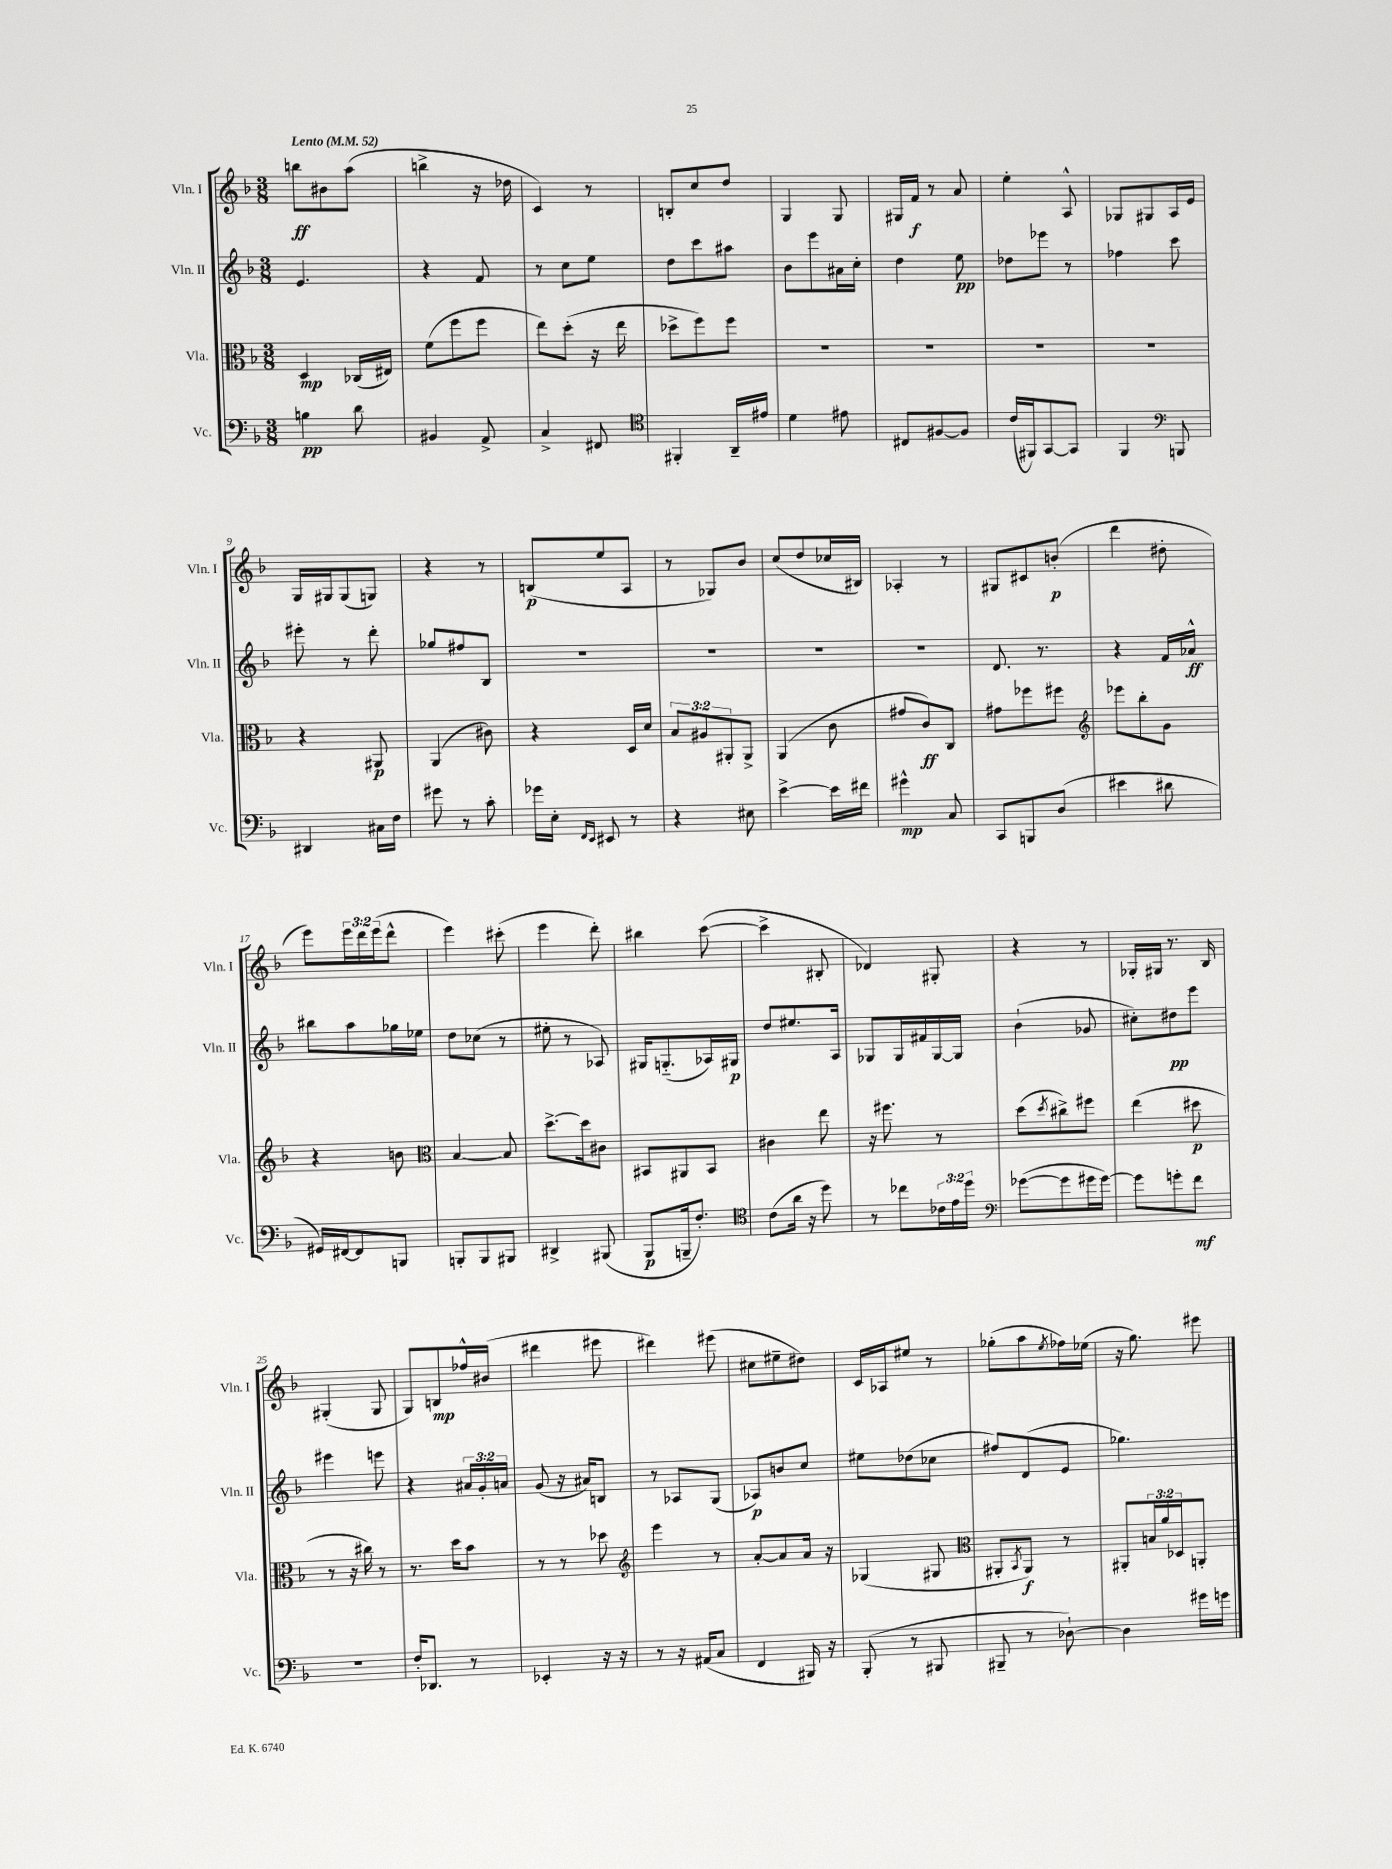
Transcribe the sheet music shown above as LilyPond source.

<<
\new StaffGroup <<
\new Staff = "s0" \with { instrumentName = "Vln. I" shortInstrumentName = "Vln. I" } {
    \clef treble \key f \major \numericTimeSignature \time 3/8 \override Staff.TupletNumber.text = #tuplet-number::calc-fraction-text \tempo "Lento" 4 = 52
    b''8\ff bis'8 a''8( |
    b''4-> r16 des''16 |
    c'4) r8 |
    b8-. c''8 d''8 |
    g4 g8 |
    gis16 f'16\f r8 a'8 |
    e''4-. a8-^ |
    ges8 gis8 a16 e'16 |
    g16 gis16 gis8( g8) |
    r4 r8 |
    b8\p( e''8 a8 |
    r8 ges8) bes'8 |
    c''8( d''8 ces''16 bis16) |
    aes4-. r8 |
    gis8 cis'8 b'8-.\p( |
    d'''4 dis''8-. |
    e'''8) \tuplet 3/2 { e'''16 d'''16 e'''16( } d'''8-^ |
    e'''4) cis'''8-.( |
    e'''4 d'''8-.) |
    bis''4 c'''8~( |
    c'''4-> bis8-. |
    des'4) gis8-. |
    r4 r8 |
    ges16-. gis16 r8. bes16 |
    gis4-.( gis8 |
    g8) b8\mp fes''16-^ bis'16( |
    dis'''4 eis'''8 |
    dis'''4) eis'''8( |
    cis''8 eis''8-- dis''8) |
    c'16 aes16 eis''8 r8 |
    ges''8-.( a''8 \acciaccatura { e''8 } fes''16) ees''16( |
    r16 g''8.) eis'''8 \bar "|." |
}
\new Staff = "s1" \with { instrumentName = "Vln. II" shortInstrumentName = "Vln. II" } {
    \clef treble \key f \major \numericTimeSignature \time 3/8 \override Staff.TupletNumber.text = #tuplet-number::calc-fraction-text
    e'4. |
    r4 f'8 |
    r8 c''8 e''8 |
    d''8 c'''8 ais''8 |
    bes'8 e'''8 ais'16 c''16-. |
    d''4 e''8\pp |
    des''8 ees'''8 r8 |
    fes''4 c'''8 |
    eis'''8-. r8 d'''8-. |
    ges''8 fis''8 bes8 |
    R4. |
    R4. |
    R4. |
    R4. |
    d'8. r8. |
    r4 f'16 aes'16-^\ff |
    bis''8 a''8 ges''16 ees''16 |
    d''8 ces''8( r8 |
    eis''8-. r8 aes8) |
    gis16 g8.-_( aes16) gis16\p |
    d''8 eis''8. a16 |
    ges8 ges16 fis'16 ges16~ ges16 |
    bes'4-!( ges'8 |
    cis''8-.) dis''8\pp e'''8 |
    eis'''4 e'''8 |
    r4 \tuplet 3/2 { ais'16 g'16-. a'16 } |
    g'8( r16 ais'16) b8 |
    r8 aes8 g8( |
    aes8\p) b'8 c''8 |
    eis''8 des''8( ces''8 |
    fis''8) d'8( e'8 |
    ges''4.) \bar "|." |
}
\new Staff = "s2" \with { instrumentName = "Vla." shortInstrumentName = "Vla." } {
    \clef alto \key f \major \numericTimeSignature \time 3/8 \override Staff.TupletNumber.text = #tuplet-number::calc-fraction-text
    d4\mp ces16( eis16) |
    f'8( f''8 f''8 |
    e''8) d''8-.( r16 e''16 |
    des''8-> f''8) f''8 |
    R4. |
    R4. |
    R4. |
    R4. |
    r4 ais,8\p |
    a,4( cis'8) |
    r4 d16 d'16 |
    \tuplet 3/2 { bes8 ais8 ais,8-. } ais,8-> |
    a,4( c'8 |
    gis'8 c'8\ff) c8 |
    gis'8 fes''8 fis''8 |
    \clef treble ees'''8 bes''8-. g'8 |
    r4 b'8 |
    \clef alto bes4~ bes8 |
    d''8.~-> d''16 cis'8 |
    bis,8 ais,8 bis,8 |
    cis'4 e''8 |
    r16 fis''8. r8 |
    d''8( \acciaccatura { d''8 } cis''8->) fis''8 |
    e''4( dis''8\p |
    r8 r16 cis''16) r8 |
    r8. d''16 bes'8 |
    r8 r8 des''8 |
    \clef treble e'''4 r8 |
    a'8~-. a'8 a'16 r16 |
    ges4( gis8 |
    \clef alto ais,8-. \acciaccatura { bes,8 } ais,8\f) r8 |
    ais,8-. \tuplet 3/2 { b16 a'16 des16 } a,8-. \bar "|." |
}
\new Staff = "s3" \with { instrumentName = "Vc." shortInstrumentName = "Vc." } {
    \clef bass \key f \major \numericTimeSignature \time 3/8 \override Staff.TupletNumber.text = #tuplet-number::calc-fraction-text
    b4\pp d'8 |
    bis,4 a,8-> |
    c4-> fis,8 |
    \clef tenor fis,4-. a,16-- eis'16 |
    d'4 eis'8 |
    cis8 fis8~ fis8 |
    c'16( fis,16) g,8~ g,8 |
    f,4 \clef bass b,,8 |
    dis,4 cis16 f16 |
    gis'8 r8 c'8-. |
    ges'16 e16-. \grace { f,16 e,16 } eis,8 r8 |
    r4 eis8 |
    e'4~-> e'16 fis'16 |
    gis'4-^\mp c8 |
    c,8 b,,8 d8( |
    eis'4 dis'8 |
    gis,16) fis,16~ fis,8 b,,8 |
    b,,8-. b,,8 bis,,8 |
    dis,4-> bis,,8( |
    bes,,8\p b,,16-- f8.-.) |
    \clef tenor c'8( a'16 r16 d''8) |
    r8 ces''8 \tuplet 3/2 { ces'16 e'16 d''16 } |
    \clef bass ges'8~( ges'8 gis'16 gis'16~) |
    gis'8 g'8-. f'8\mf |
    R4. |
    f16-. des,8. r8 |
    ees,4-. r16 r16 |
    r8 r16 ais,16( c8 |
    f,4 bis,,16) r16 |
    bes,,8-.( r8 bis,,8 |
    bis,,8-- r8 des8~-!) |
    des4 gis'16 g'16 \bar "|." |
}
>>
>>
